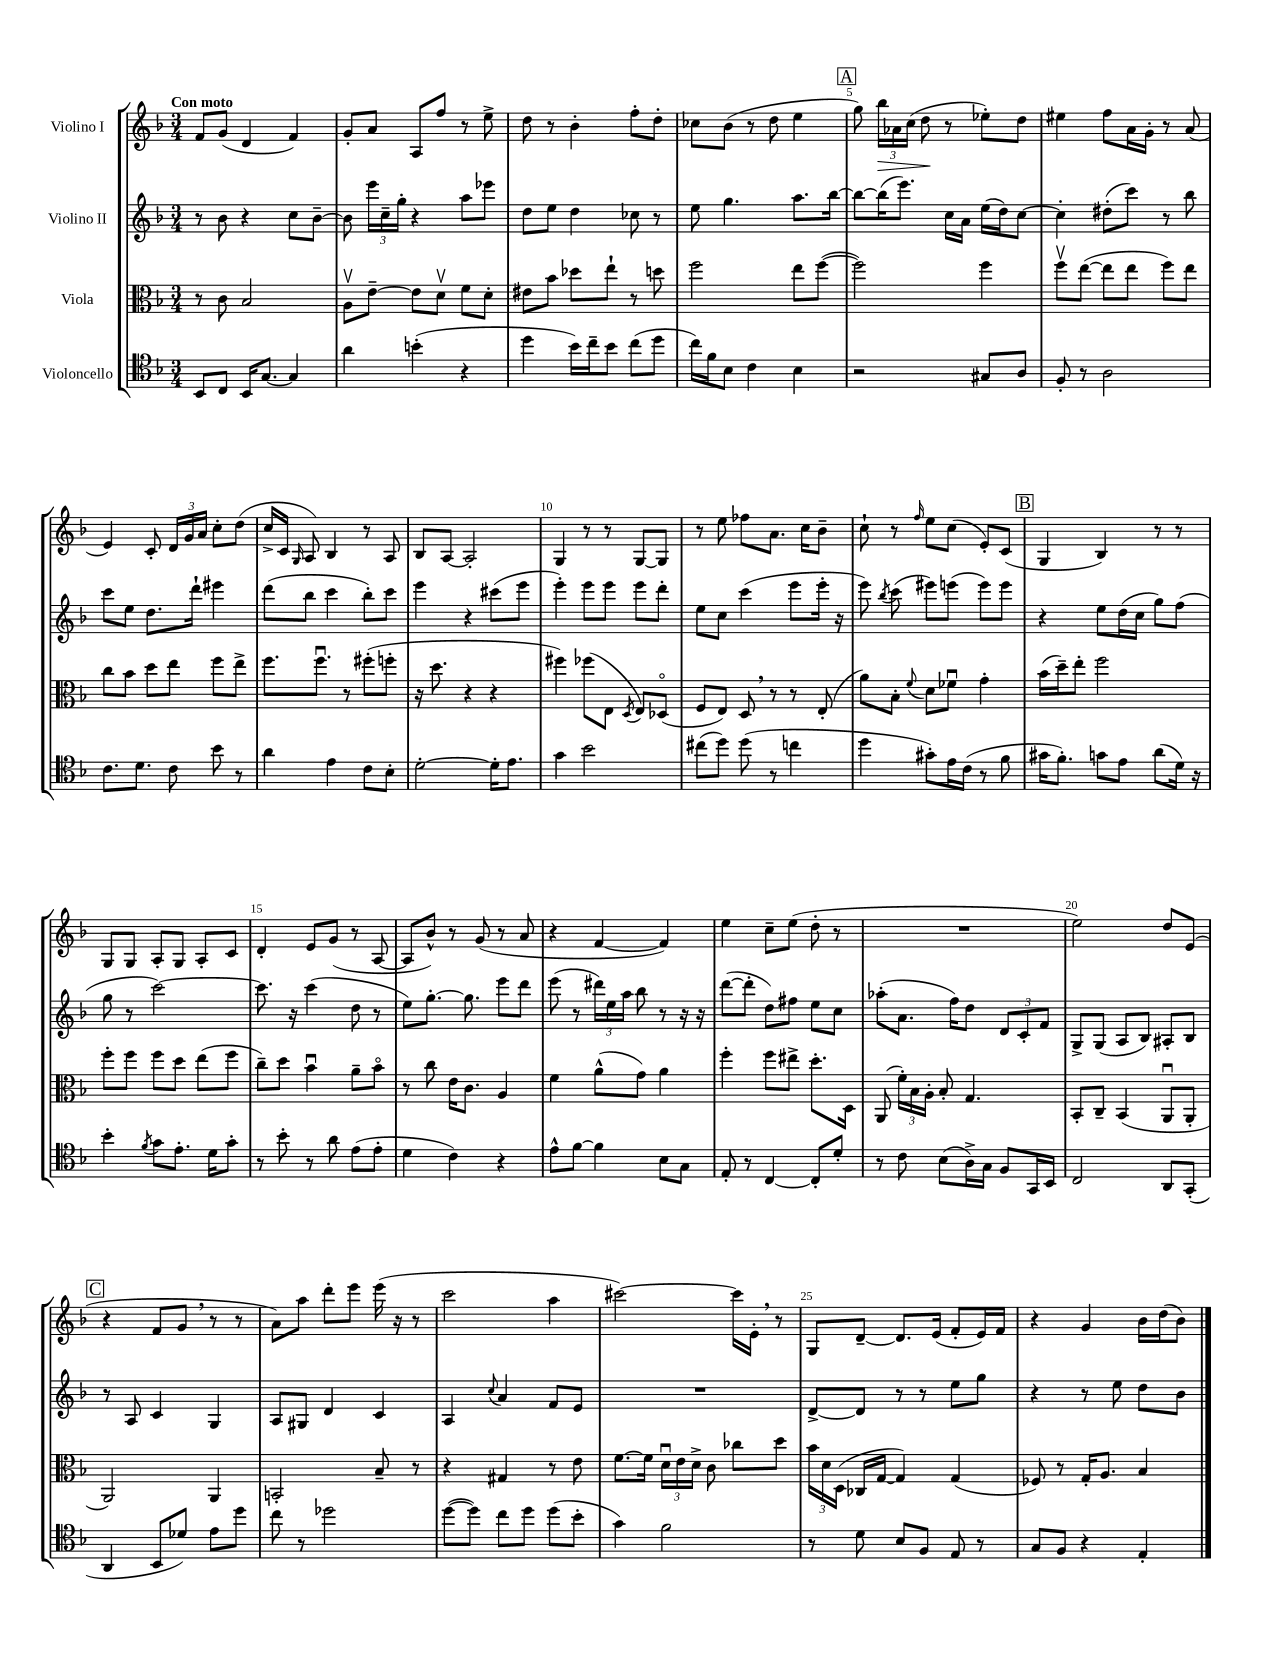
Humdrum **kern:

**kern	**kern	**kern	**kern
*staff4	*staff3	*staff2	*staff1
*clefC4	*clefC3	*clefG2	*clefG2
*k[b-]	*k[b-]	*k[b-]	*k[b-]
*M3/4	*M3/4	*M3/4	*M3/4
8BB-	8r	8r	8f
8C	8c	8b-	(8g
16BB-	2B-	4r	4d
[8.G	.	.	.
4G]	.	8cc	4f)
.	.	[8b-~	.
=	=	=	=
4a	8Av	8b-]	8g'
.	[8e~	24eee	8a
.	.	24cc~	.
.	.	24gg'	.
(4b'	8e]	4r	8A
.	8dv	.	8ff
4r	8f	8aa	8r
.	8d'	8eee-	8ee^
=	=	=	=
4dd	8e#	8dd	8dd
.	8b-	8ee	8r
16b-)	8dd-	4dd	4b-'
16cc~	.	.	.
8b-	8ee`	.	.
(8cc	8r	8cc-	8ff'
8dd	8dd	8r	8dd'
=	=	=	=
16cc)	2ff	8ee	8cc-
16f	.	.	.
8B-	.	4.gg	(8b-
4c	.	.	8r
.	.	.	8dd
4B-	8ee	8.aa	4ee
.	([8ff	.	.
.	.	[16bb-	.
=	=	=	=
2r	2ff])	8bb-_	8gg)
.	.	(16bb-]	24bb-
.	.	.	24a-
.	.	8.eee)	.
.	.	.	(24cc
.	.	.	8dd
.	.	16cc	8r
.	.	16a	.
8G#	4ff	(16ee	8ee-')
.	.	16dd)	.
8A	.	[8cc	8dd
=	=	=	=
8F'	8ffv	4cc']	4ee#
8r	([8ee	.	.
2A	8ee]	(8dd#'	8ff
.	8ee	8ccc)	16a
.	.	.	16g'
.	8ff)	8r	8r
.	8ee	8bb-	(8a
=	=	=	=
8.c	8cc	8ccc	4e)
.	8b-	8ee	.
8.d	.	.	.
.	8dd	8.dd	8c'
8c	8ee	.	24d
.	.	.	24g
.	.	16ddd`	.
.	.	.	24a
8b-	8ff	4eee#	8cc'
8r	8ee^	.	(8dd
=	=	=	=
4a	8.ff	(8ddd	16cc^
.	.	.	16c
.	.	.	16qqG
.	.	8bb-	8A)
.	8.ffu	.	.
4e	.	4ccc	4B-
.	8r	.	.
8c	(8ff#'	8bb-')	8r
8B-'	8ff'	8ccc	8A
=	=	=	=
[2d'	16r	4eee	8B-
.	8.dd	.	.
.	.	.	[8A
.	4r	4r	2A']
16d']	4r	(8ccc#	.
8.e	.	.	.
.	.	8eee	.
=	=	=	=
4g	4ff#)	4eee')	4G
2b-	(8ff-	8eee	8r
.	8E	8eee	8r
.	8qD	.	.
.	8E)	8eee	[8G
.	(8D-o	8ddd'	8G]
=	=	=	=
(8cc#	8F	8ee	8r
8dd)	8E)	8cc	8ee
(8dd	8D	(4ccc	8ff-
8r	8r	.	8.a
4cc	8r	8eee	.
.	.	.	16cc
.	(8E'	16eee'	8b-~
.	.	16r	.
=	=	=	=
4dd	8a)	8eee)	8cc`
.	.	8qbb-	.
.	8B-'	(8ccc	8r
.	8qqf	.	16qqff
8g#')	8d	8eee#)	8ee
16e	8f-u	(8eee	(8cc
(16c	.	.	.
8r	4g'	8eee)	8e')
8f	.	8eee	(8c
=	=	=	=
16g#	(16b-	4r	4G
8.f')	16dd~)	.	.
.	8ee'	.	.
8g	2ff	8ee	4B-)
8e	.	(16dd	.
.	.	16cc	.
(8a	.	8gg)	8r
16d)	.	(8ff	8r
16r	.	.	.
=	=	=	=
4b-'	8ff'	8gg	8G
.	8ff	8r	8G
8qf	.	.	.
8g	8ff	[2ccc)	8A'
8.e'	8dd	.	8G
.	(8ee	.	8A'
16d	.	.	.
8g'	8ff	.	8c
=	=	=	=
8r	8cc~)	8.ccc]	4d'
8b-'	8dd	.	.
.	.	16r	.
8r	4b-u	(4ccc	8e
8a	.	.	(8g
(8e	8a~	8dd	8r
8e'	8b-o	8r	[8A
=	=	=	=
4d	8r	8ee)	8A]
.	8cc	[8.gg'	8b-^^)
4c)	16e	.	8r
.	8.c	8.gg]	.
.	.	.	(8g
4r	4A	8eee	8r
.	.	8ddd	8a
=	=	=	=
8e^^	4f	(8eee	4r
[8f	.	8r	.
4f]	(8a^^	24ddd#)	[4f
.	.	24ee	.
.	.	24aa	.
.	8g)	8bb-	.
8B-	4a	8r	4f])
8G	.	16r	.
.	.	16r	.
=	=	=	=
8E'	4ff'	([8ddd	4ee
8r	.	8ddd']	.
[4C	8ff	8dd)	8cc~
.	8ee#^	8ff#	(8ee
8C']	8.dd'	8ee	8dd'
8d'	.	8cc	8r
.	16D	.	.
=	=	=	=
8r	(8AA	(8aa-'	2.r
8c	24f')	8.a	.
.	24B-	.	.
.	24A'	.	.
(8B-	8B-'	.	.
.	.	16ff)	.
16A^)	4.G	8dd	.
16G	.	.	.
8F	.	12d	.
.	.	12c'	.
16GG	.	.	.
.	.	12f	.
16BB-	.	.	.
=	=	=	=
2C	8BB-'	8G^	2ee)
.	8C~	(8G	.
.	(4BB-	8A	.
.	.	8B-)	.
8AA	8AAu	8A#'	8dd
(8GG'	8AA'	8B-	(8e
=	=	=	=
4AA	2AA)	8r	4r
.	.	8A	.
8BB-	.	4c	8f
8d-)	.	.	8g
8e	4AA	4G	8r
8dd	.	.	8r
=	=	=	=
8cc	2BB'	8A	8a)
8r	.	8G#	8aa
2dd-	.	4d	8ddd'
.	.	.	8eee
.	8B-~	4c	(16eee
.	.	.	16r
.	8r	.	8r
=	=	=	=
([8dd	4r	4A	2ccc
8dd])	.	.	.
.	.	8qqcc	.
8cc	4G#	4a	.
8dd	.	.	.
(8dd	8r	8f	4aa
8b-'	8e	8e	.
=	=	=	=
4g)	[8.f	2.r	[2ccc#)
.	16f]	.	.
2f	24du	.	.
.	24e	.	.
.	24d^	.	.
.	8c	.	.
.	8cc-	.	16ccc#]
.	.	.	16e'
.	8dd	.	8r
=	=	=	=
8r	24b-	[8d^	8G
.	24d	.	.
.	(24D	.	.
8d	16C-	8d]	[8d~
.	[16G	.	.
8B-	4G])	8r	8.d]
8F	.	8r	.
.	.	.	(16e
8E	(4G	8ee	8f'
8r	.	8gg	16e)
.	.	.	16f
=	=	=	=
8G	8F-)	4r	4r
8F	8r	.	.
4r	16G'	8r	4g
.	8.A	.	.
.	.	8ee	.
4E'	4B-	8dd	16b-
.	.	.	(16dd
.	.	8b-	8b-)
==	==	==	==
*-	*-	*-	*-
